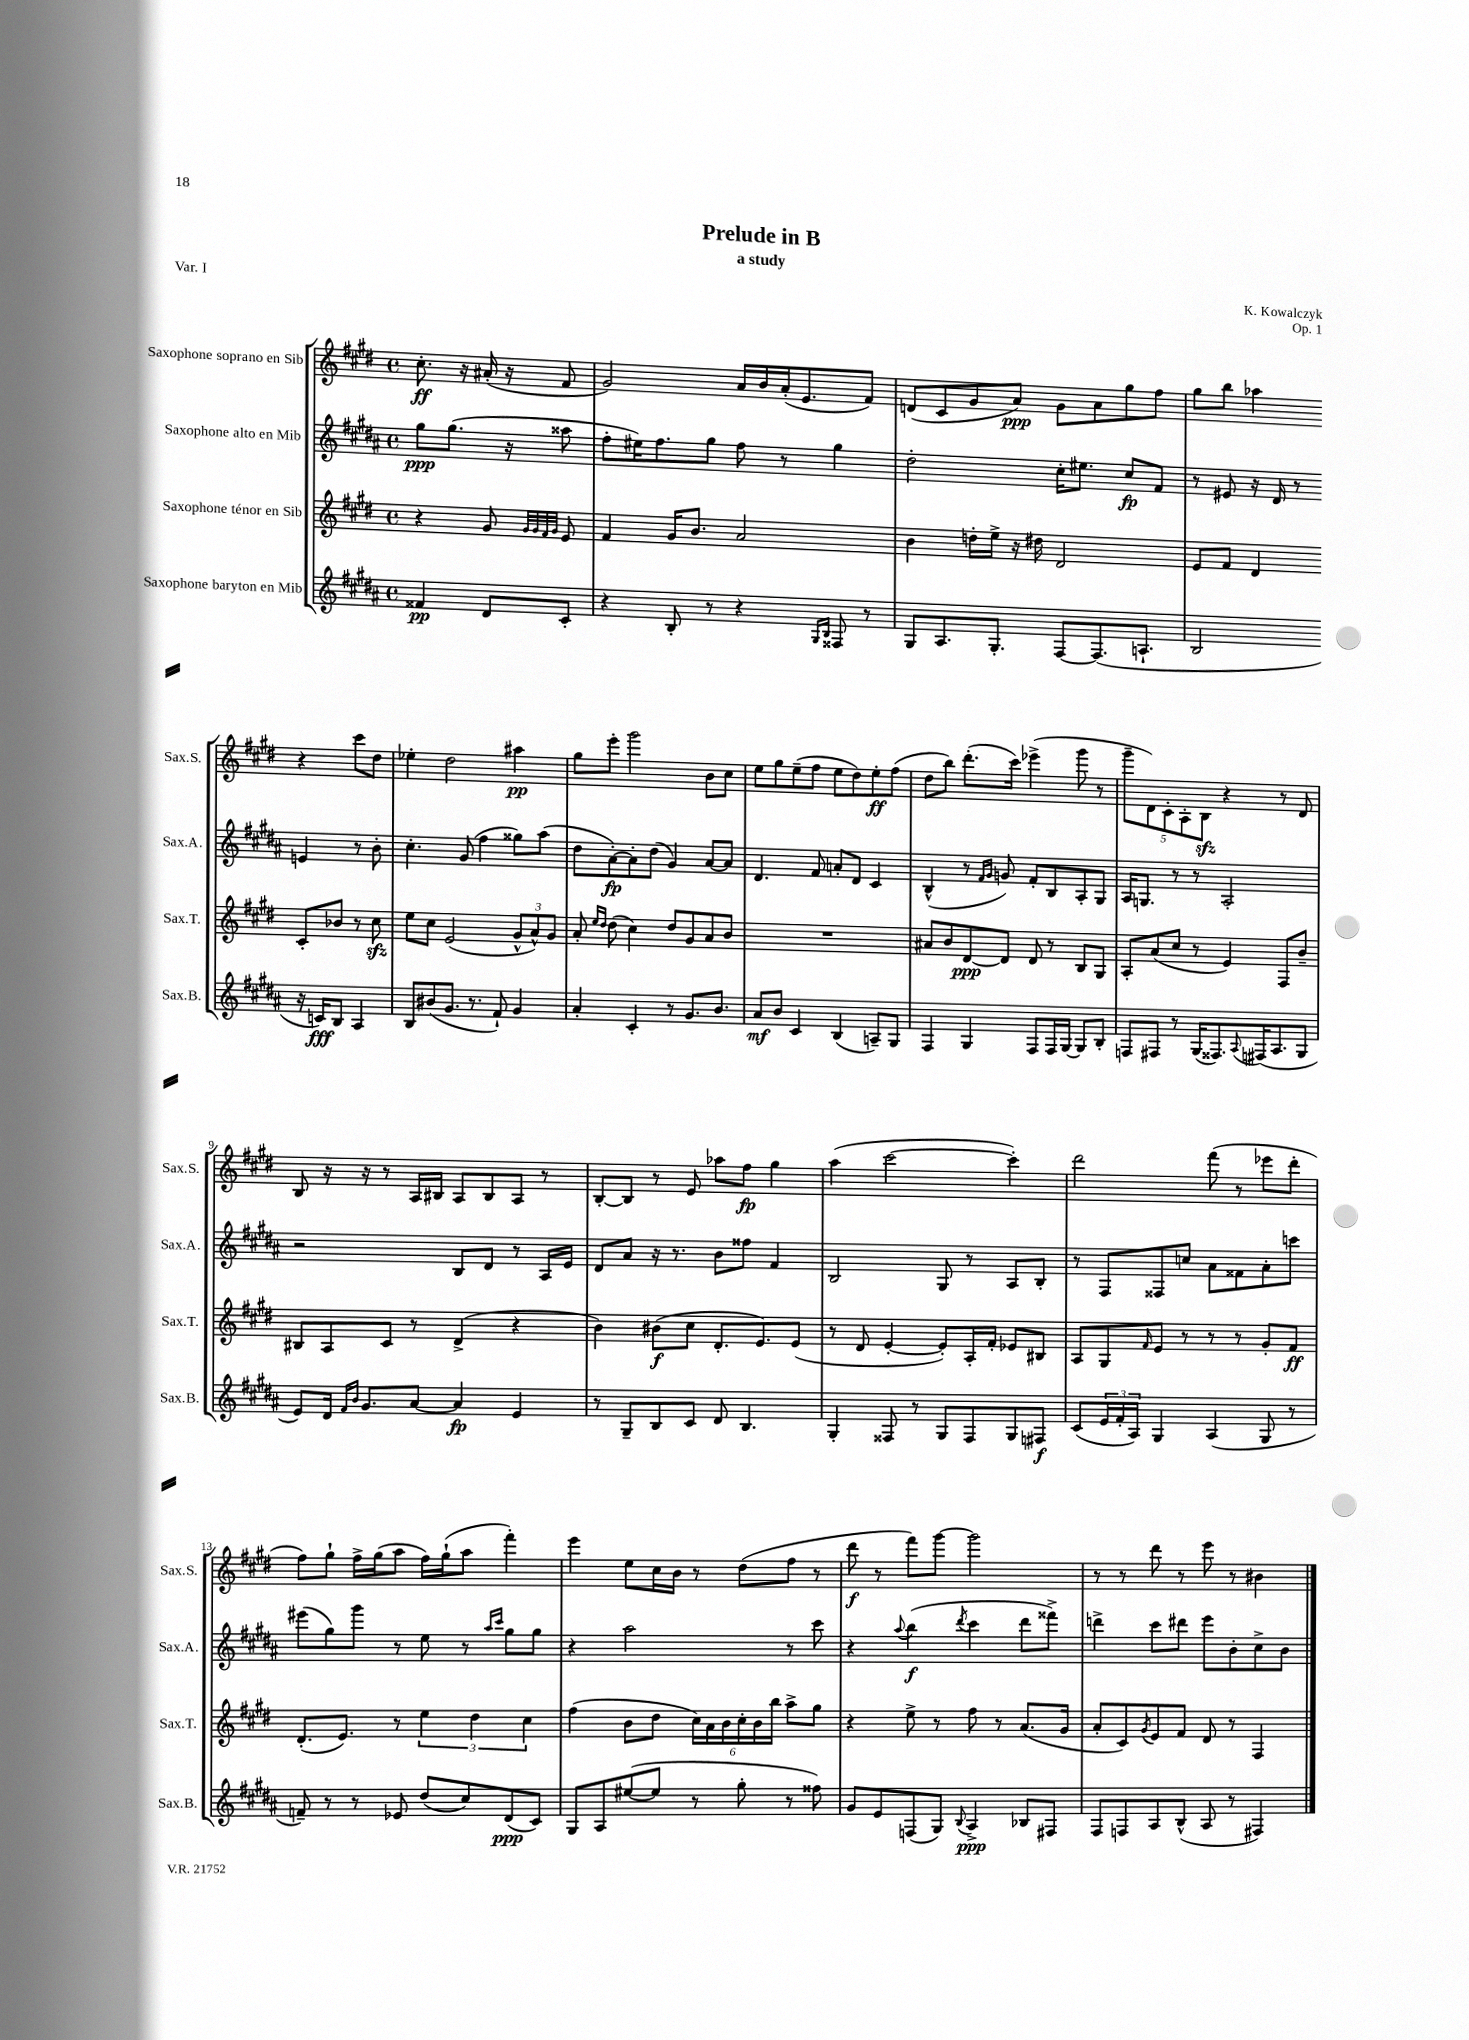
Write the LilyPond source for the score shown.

\header { title = "Prelude in B" composer = "K. Kowalczyk" subtitle = "a study" opus = "Op. 1" piece = "Var. I" }
<<
\new StaffGroup <<
\new Staff = "s0" \with { instrumentName = "Saxophone soprano en Sib" shortInstrumentName = "Sax.S." } {
    \clef treble \key e \major \defaultTimeSignature \time 4/4 \partial 2
    cis''8.-.\ff r16 ais'16-.( r16 fis'8 |
    gis'2) a'16 b'16 a'16-.( e'8. fis'8) |
    d'8( cis'8 gis'8 a'8\ppp) gis'8 a'8 gis''8 fis''8 |
    gis''8 b''8 aes''4 r4 cis'''8 dis''8 |
    ees''4-. dis''2 ais''4\pp |
    gis''8 e'''8-. gis'''2 b'8 cis''8 |
    e''8 gis''8 e''8--( fis''8 e''8 dis''8) e''8-.\ff fis''8( |
    dis''8 b''8) dis'''8.-.( cis'''16) ees'''4->( gis'''8 r8 |
    \tuplet 5/4 { gis'''8-- dis'8) cis'8-. a8-. b8\sfz } r4 r8 dis'8 |
    b8 r16 r16 r8 a16 bis16 a8 bis8 a8 r8 |
    b8~-. b8 r8 e'8 aes''8 fis''8\fp gis''4 |
    a''4( cis'''2~ cis'''4-.) |
    dis'''2 fis'''8( r8 ees'''8 dis'''8-. |
    fis''8) gis''8-! fis''16-> gis''16( a''8 fis''16) gis''16-!( a''8 fis'''4-.) |
    e'''4 e''8 cis''16 b'16 r8 dis''8( fis''8 r8 |
    dis'''8\f r8 fis'''8) gis'''8~ gis'''2 |
    r8 r8 dis'''8 r8 e'''8 r8 bis'4 \bar "|." |
}
\new Staff = "s1" \with { instrumentName = "Saxophone alto en Mib" shortInstrumentName = "Sax.A." } {
    \clef treble \key b \major \defaultTimeSignature \time 4/4 \partial 2
    gis''8\ppp gis''8.( r16 aisis''8 |
    fis''8-. eis''16) fis''8. gis''8 fis''8 r8 gis''4 |
    dis''2-. cis''16-. eis''8. cis''8\fp fis'8 |
    r8 eis'8 r16 dis'16 r8 e'4 r8 b'8-. |
    cis''4.-. gis'8( fis''4 gisis''8) ais''8( |
    dis''8 ais'8~-.\fp) ais'8-. dis''8( gis'4) ais'8~ ais'8 |
    dis'4. fis'8 a'8-. dis'8 cis'4 |
    b4-^( r8 \grace { fis'16 gis'16 } g'8) fis'8-. b8 ais8-. gis8 |
    ais16 g8. r8 r8 ais2-. |
    r2 b8 dis'8 r8 ais16 e'16 |
    dis'8 ais'8 r16 r8. b'8 fisis''8 fis'4 |
    b2 gis8 r8 ais8 b8-. |
    r8 fis8 fisis8 c''8 ais'8 fisis'8 ais'8-. c'''8 |
    eis'''8( gis''8) gis'''8 r8 e''8 r8 \grace { ais''16 cis'''16 } gis''8 gis''8 |
    r4 ais''2 r8 cis'''8 |
    r4 \appoggiatura { ais''8 } b''4\f( \acciaccatura { dis'''8 } cis'''4 dis'''8 fisis'''8->) |
    d'''4-> cis'''8 dis'''8 e'''8 b'8-. cis''8-> b'8 \bar "|." |
}
\new Staff = "s2" \with { instrumentName = "Saxophone ténor en Sib" shortInstrumentName = "Sax.T." } {
    \clef treble \key e \major \defaultTimeSignature \time 4/4 \partial 2
    r4 gis'8 \grace { gis'32 gis'32 fis'32 gis'32 } e'8 |
    fis'4 gis'16 b'8. a'2 |
    b'4 d''16-. e''16-> r16 dis''16 dis'2 |
    e'8 fis'8 dis'4 cis'8-. bes'8 r8 cis''8\sfz |
    e''8 cis''8 e'2( \tuplet 3/2 { gis'8-^ a'8-^) gis'8 } |
    a'8-. \grace { e''16 dis''16 } dis''8( cis''4) dis''8 gis'8 a'8 b'8 |
    R1 |
    ais'8 b'8 dis'8~\ppp dis'8 dis'8 r8 b8 gis8 |
    a8-. a'8( cis''8 r8 e'4) fis8 b'8-- |
    bis8 a8 cis'8 r8 dis'4->( r4 |
    b'4) bis'8\f( cis''8 dis'8.-. e'8.) e'8( |
    r8 dis'8 e'4~-. e'8-.) a16-. fis'16-. ees'8 bis8 |
    a8 gis8 \grace { fis'16 } e'8 r8 r8 r8 gis'8-. fis'8\ff |
    dis'8.-.( e'8.) r8 \tuplet 3/2 { e''4 dis''4 cis''4 } |
    fis''4( b'8 dis''8 \tuplet 6/4 { cis''16) a'16 b'16 cis''16-. b'16 b''16 } a''8-> gis''8 |
    r4 e''8-> r8 fis''8 r8 a'8.( gis'16 |
    a'8-. cis'8) \acciaccatura { gis'8 } e'8 fis'8 dis'8 r8 fis4 \bar "|." |
}
\new Staff = "s3" \with { instrumentName = "Saxophone baryton en Mib" shortInstrumentName = "Sax.B." } {
    \clef treble \key b \major \defaultTimeSignature \time 4/4 \partial 2
    fisis'4\pp dis'8 cis'8-. |
    r4 b8-. r8 r4 \grace { gis16 b16 } fisis8 r8 |
    gis8 ais8. gis8.-. fis8~ fis8.( a8.-! |
    b2 r16 c'16\fff) b8 ais4 |
    b8 bis'8( gis'8. r8. fis'8-!) gis'4 |
    ais'4-. cis'4-. r8 gis'8. b'8. |
    ais'8\mf b'8 cis'4 b4( a8--) gis8 |
    fis4 gis4 fis8 fis16 gis16~ gis8 b8-. |
    f8 fis8 r8 gis16( fisis8.) \appoggiatura { ais8 } fis16( ais8. gis8 |
    e'8) dis'16 \grace { fis'16 b'16 } gis'8. ais'8~ ais'4\fp e'4 |
    r8 gis8-- b8 cis'8 dis'8 b4. |
    gis4-. fisis8 r8 gis8 fisis8 gis8 fis8\f |
    cis'8( \tuplet 3/2 { e'16 fis'16-. ais16) } gis4 ais4( gis8 r8 |
    f'8--) r8 r8 ees'8 dis''8( cis''8) dis'8\ppp( cis'8) |
    gis8 ais8 eis''8~( eis''8 r8 gis''8-. r8 fisis''8) |
    gis'8 e'8 f8( gis8) \appoggiatura { b8 } ais4->\ppp bes8 fis8 |
    fis8 f8 ais8 b8-^( ais8 r8 fis4) \bar "|." |
}
>>
>>
